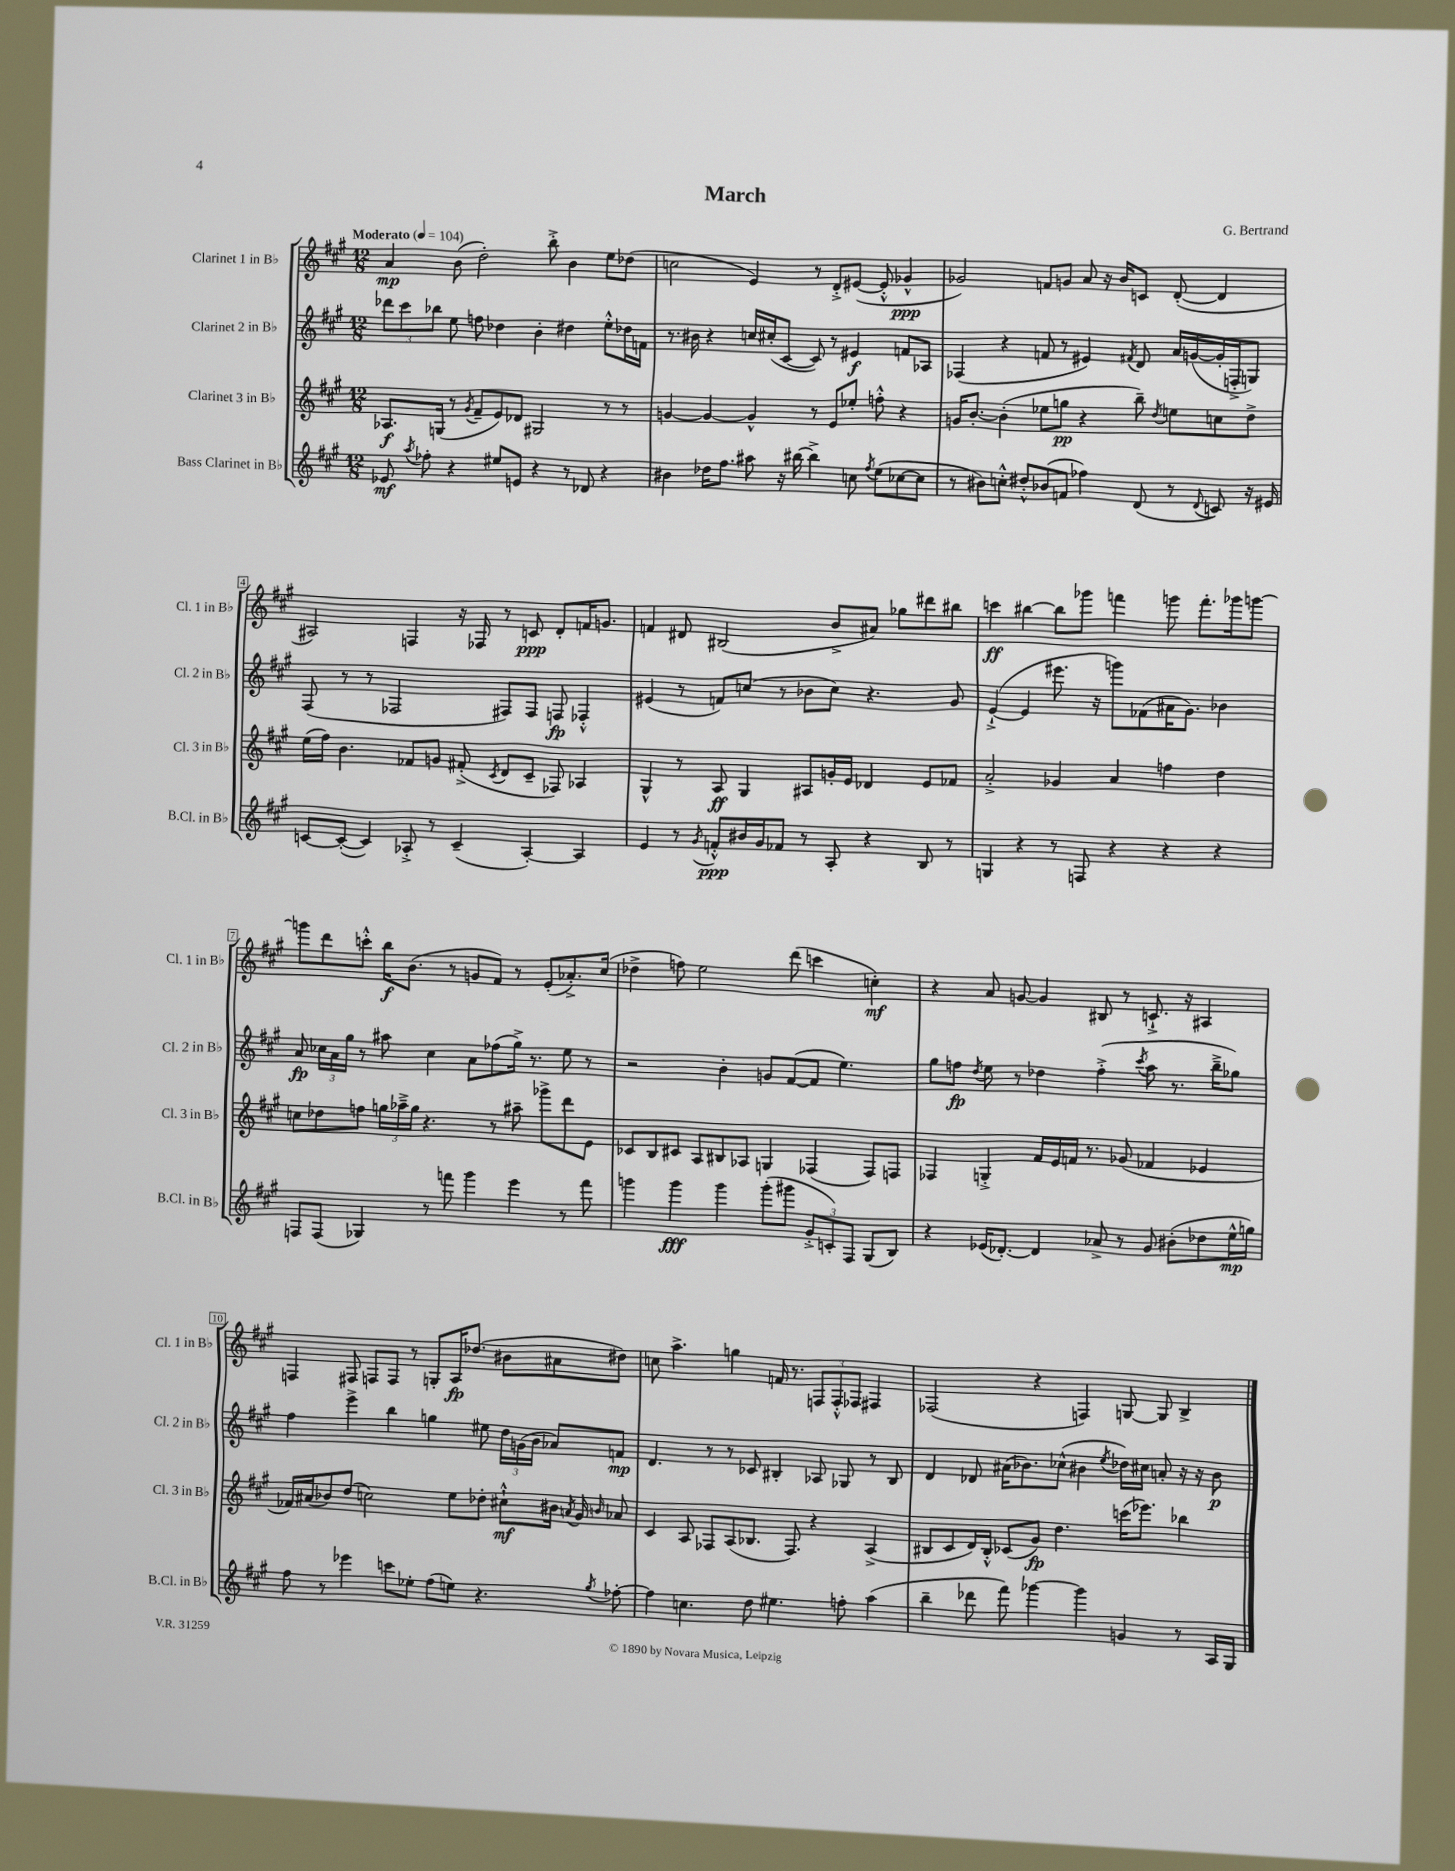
\header { title = "March" composer = "G. Bertrand" }
<<
\new StaffGroup <<
\new Staff = "s0" \with { instrumentName = "Clarinet 1 in Bb" shortInstrumentName = "Cl. 1 in Bb" } {
    \clef treble \key a \major \numericTimeSignature \time 12/8 \tempo "Moderato" 4 = 104
    \autoBeamOff a'4\mp b'8( d''2-.) b''8-.-> b'4 e''8[ des''8]( |
    c''2 e'4) r8 d'8[-.-> eis'8]~( eis'8-.-^ ges'4-^\ppp |
    ges'2) f'8[ g'8] a'8 r16 b'16[ c'8] d'8~-.( d'4 |
    ais2) f4 r16 fes16 r8 c'8\ppp d'8[-. f'16 g'8.] |
    f'4 dis'8 bis2( b'8[-> ais'8]) ges''8[ dis'''8 bis''8] |
    c'''4\ff bis''4~ bis''8[ ges'''8] f'''4 g'''8 f'''8.[-. ges'''16 g'''8]~ |
    g'''8[ d'''8 c'''8]-.-^ b''16[\f b'8.]( r8 g'8[ fis'8]) r8 e'8[-.( aes'8.-.->) cis''16]( |
    des''4-> f''8) e''2 d'''8( c'''4 c''4-.\mf) |
    r4 a'8 g'8~ g'4 bis8 r8 c'8.-!-> r16 ais4 |
    f4 fis8 f8[ f8] r8 g8[-. a16\fp des''8.]( bis'8[ ais'8 dis''8]) |
    c''8 a''4.-> g''4 f'16 r8. \tuplet 3/2 { f8[ f8-.-^ fes8] } fis4 |
    fes2( r4 f4) g8~ g8 b4-> \bar "|." |
}
\new Staff = "s1" \with { instrumentName = "Clarinet 2 in Bb" shortInstrumentName = "Cl. 2 in Bb" } {
    \clef treble \key a \major \numericTimeSignature \time 12/8
    \autoBeamOff \tuplet 3/2 { des'''8[ cis'''8 bes''8] } e''8 f''8 des''4 b'4-. dis''4 e''8[-.-^ des''16 f'16] |
    r8. bis'16 r4 c''16[ cis''16-.( cis'8]~ cis'8) r8 eis'4\f f'8[ aes8] |
    fes4( r4 f'8 r8 eis'4) \acciaccatura { fis'8 } d'8 a'16[ g'16~( g'16-. f16-.-> g8]) |
    fis8( r8 r8 fes2 fis8[) fis8] f8\fp fes4-.-^ |
    eis'4( r8 f'8[) c''8]( r8 bes'8[ c''8]) r4. gis'8 |
    e'4~-!->( e'4 eis'''8. r16 g'''8[) fes'8( ais'16 gis'8.]) bes'4 |
    a'8\fp \tuplet 3/2 { ces''16[ a'16 gis''16] } r8 ais''8 ces''4 a'8[ fes''8( gis''16]->) r8. e''8 r8 |
    r2 b'4-. g'8[ fis'8~( fis'8] e''4.) |
    gis''8[ f''8]\fp \acciaccatura { d''8 } e''8 r8 des''4 f''4-.->( \acciaccatura { cis'''8 } a''8 r8. b''16[---> ges''8]) |
    fis''4 e'''4-> b''4 g''4 eis''8 \tuplet 3/2 { d''16[ g'16( b'16] } aes'8[) f'8]\mp |
    d'4. r8 r8 ces'8 bis4-. aes8 ges8 r8 bis8 |
    d'4 des'8 ais'16[( bes'8.) ces''8]-^( bis'4 \acciaccatura { e''8 } des''16[) cis''16] a'8-. r16 r16 bis'8\p \bar "|." |
}
\new Staff = "s2" \with { instrumentName = "Clarinet 3 in Bb" shortInstrumentName = "Cl. 3 in Bb" } {
    \clef treble \key a \major \numericTimeSignature \time 12/8
    \autoBeamOff aes8.[\f g16]( r8 \acciaccatura { gis'8 } fis'8[-- e'8) des'8] gis2 r8 r8 |
    g'4~ g'4~ g'4-^ r8 e'8[ ees''8]-. f''8-.-^ r4 |
    g'16[ b'8.]~-. b'4-.( ees''8[ g''8]\pp r4 b''8--) \acciaccatura { d''8 } e''8[ c''8 d''8]-> |
    e''16[( fis''16]) b'4. fes'8[ g'8] fis'8-.->( \acciaccatura { cis'8 } d'8[ cis'8]-- fes8) aes4 |
    gis4-^ r8 a8\ff gis4 ais8[ g'16-. e'16] des'4 e'8[ fes'8] |
    a'2-.-> ges'4 a'4 f''4 d''4 |
    c''8[ des''8 f''8] \tuplet 3/2 { g''16[ aes''16---> g''16] } r4. r8 ais''8-- ges'''8[-> d'''8 e'8] |
    ces'8[ b8 cis'8] a8[ bis8 aes8] g4 fes4( fes8[) f8] |
    fes4 g4-.-> fis'16[ e'16 f'16] r8. ges'8( fes'4 ees'4 |
    fes'16[) ais'16( bes'8) d''8]( c''2) e''8[ des''8]-. cis''8[-!-^\mf bis'16] \acciaccatura { a'8 } gis'16 \grace { b'16 } aes'8 |
    cis'4 a8 fes8[ a8( bes8.] fes8.) r4 a4->( |
    bis8[ cis'8 d'16) bis16]-.-^ ces'8[( gis'8]\fp) d''4. c'''16[( ees'''8.]) bes''4 \bar "|." |
}
\new Staff = "s3" \with { instrumentName = "Bass Clarinet in Bb" shortInstrumentName = "B.Cl. in Bb" } {
    \clef treble \key a \major \numericTimeSignature \time 12/8
    \autoBeamOff ees'8\mf \acciaccatura { a''8 } fes''8-. r4 eis''8[ e'8] r4 r8 des'8 r4 |
    bis'4 des''16[ fis''8.] ais''8 r16 bis''16~ bis''4-> c''8 \acciaccatura { fis''8 } e''8[( ces''8~ ces''8] |
    r8 bis'8[) c''8]-.-^ dis''8[-.-^ bes'8( f'8] fes''4) d'8( r8 \appoggiatura { d'8 } c'8) r16 eis'16 |
    c'8[~ c'8]~-.( c'4) aes8-.-> r8 c'4--( aes4~-.) aes4 |
    e'4 r8 \acciaccatura { gis'8 } f'8[-.-^\ppp bis'16 gis'16 fes'8] r8 a8-. r4 b8 r8 |
    g4 r4 r8 f8 r4 r4 r4 |
    f8[ f8]( ges4) r8 f'''8 gis'''4 e'''4 r8 f'''8 |
    g'''4 g'''4\fff g'''4 g'''8[-.( gis'''8] \tuplet 3/2 { gis'8[-.-> c'8-.) fis8] } gis8[( b8]) |
    r4 ees'16[( des'8.]~-.) des'4 aes'8-> r8 gis'8 bis'8[-.( des''8 e''16-^\mp g''16]) |
    fis''8 r8 ees'''4 c'''8[ ees''8]-. fis''8[( e''8]) r4. \acciaccatura { gis''8 } fes''8~-. |
    fes''4 c''4. d''8 eis''4. f''8-. a''4( |
    b''4-- des'''8 fis'''8) ges'''4~ ges'''4 g'4 r8 a16[ gis16] \bar "|." |
}
>>
>>
\layout { \context { \Score \override BarNumber.stencil = #(make-stencil-boxer 0.1 0.3 ly:text-interface::print) } }
